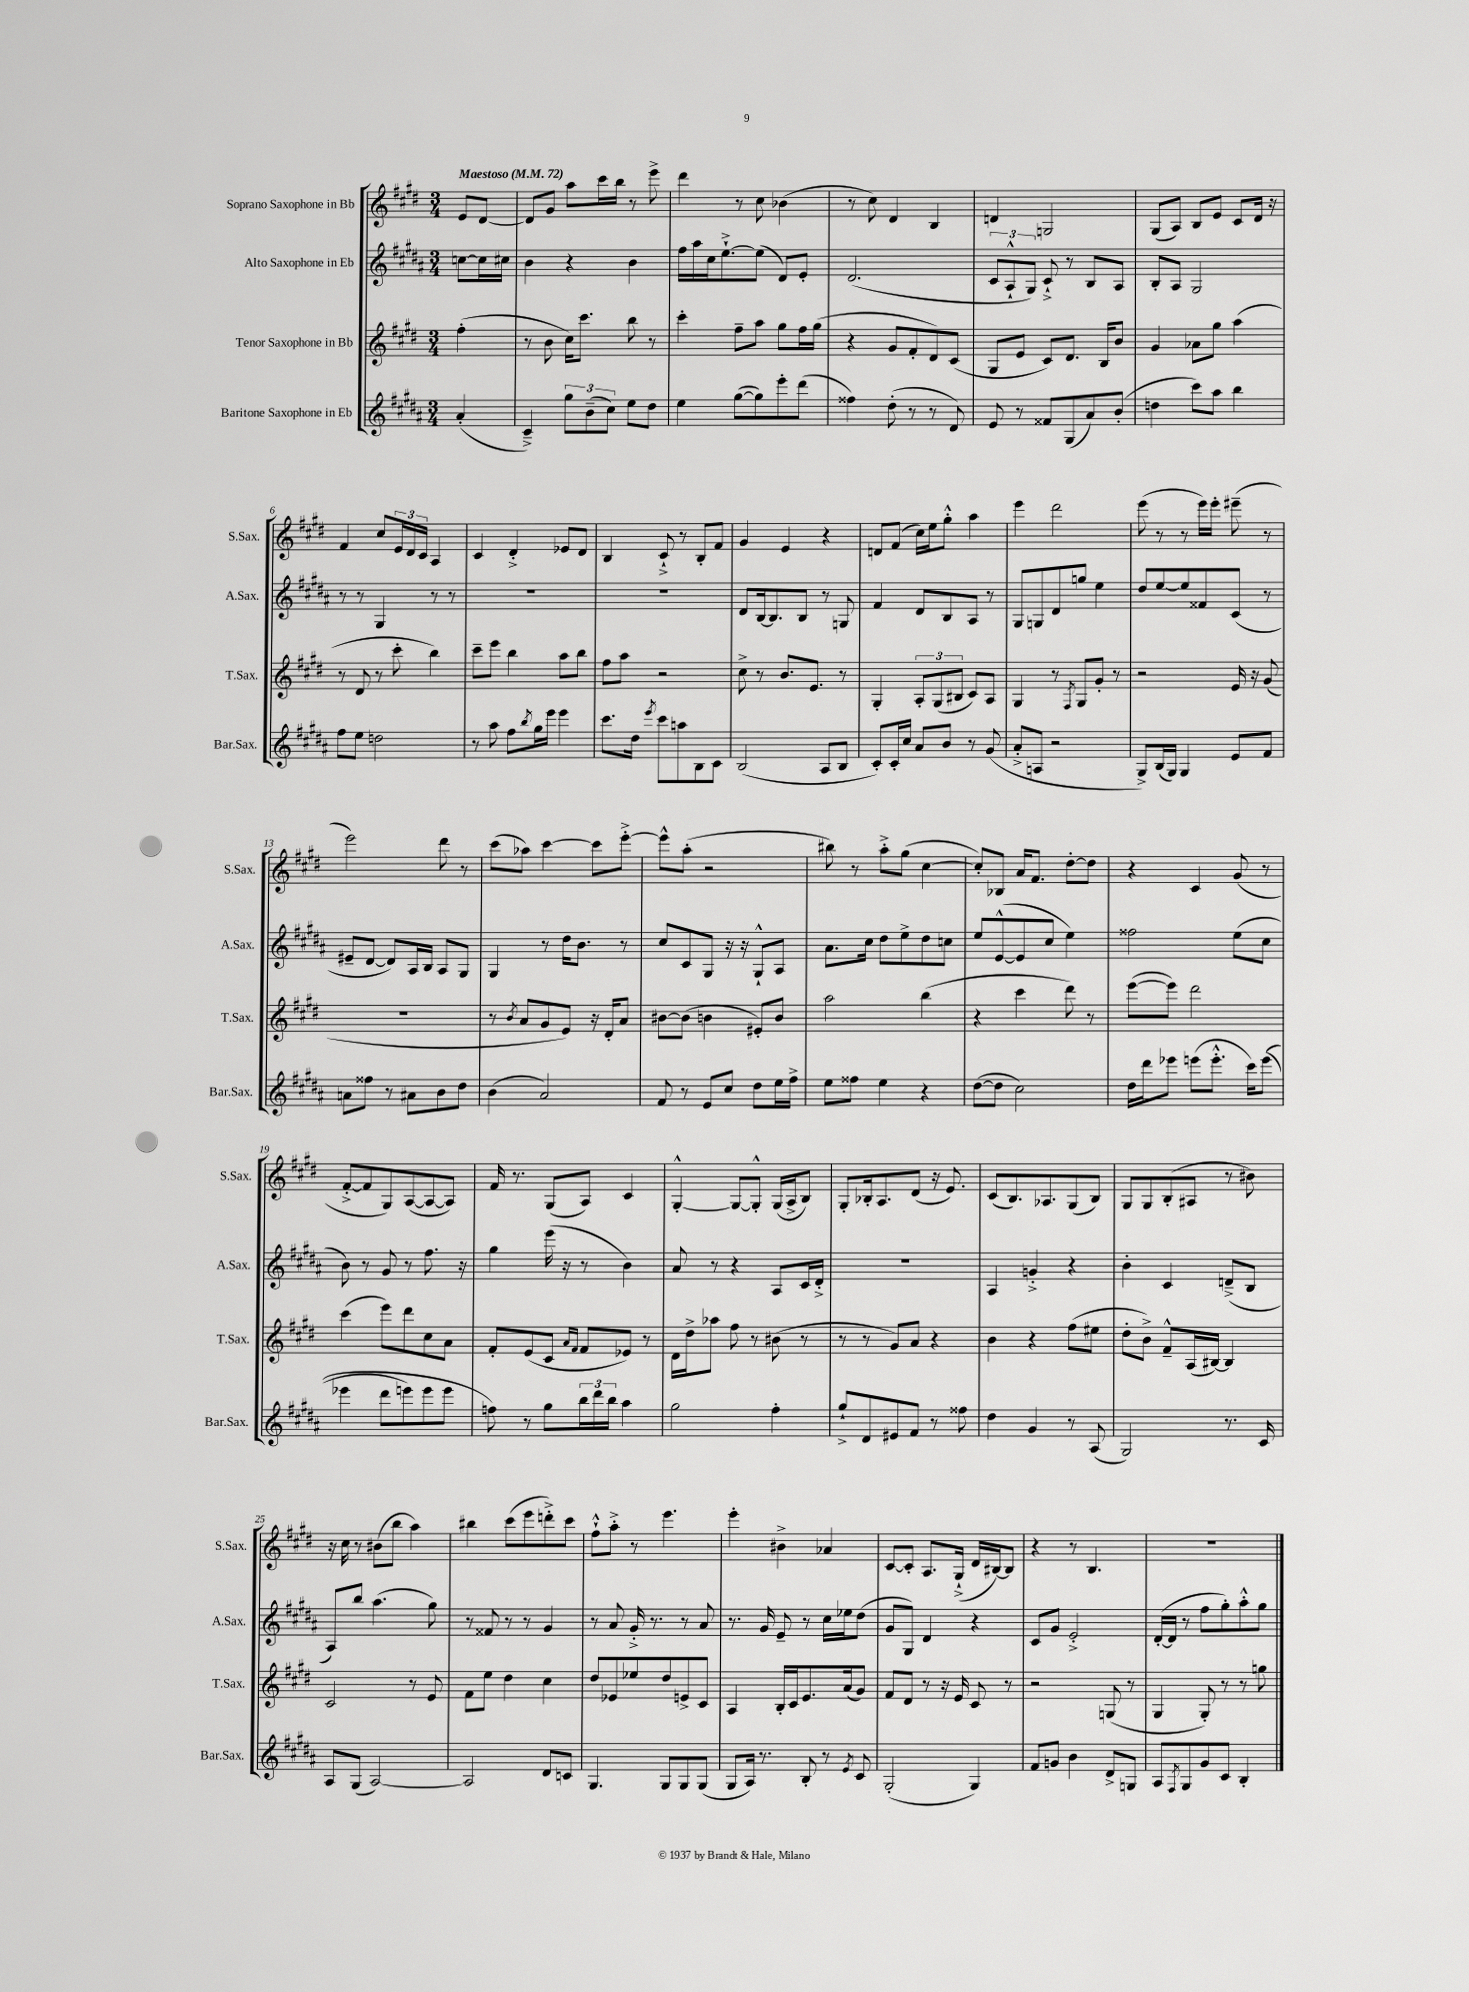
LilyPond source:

<<
\new StaffGroup <<
\new Staff = "s0" \with { instrumentName = "Soprano Saxophone in Bb" shortInstrumentName = "S.Sax." } {
    \clef treble \key e \major \numericTimeSignature \time 3/4 \partial 4 \tempo "Maestoso" 4 = 72
    e'8 dis'8~ |
    dis'8 gis'8 a''8 cis'''16 b''16 r8 e'''8-> |
    dis'''4 r8 cis''8 bes'4( |
    r8 cis''8) dis'4 b4 |
    d'4 g2 |
    gis8( a8) b8 e'8 cis'8 dis'16 r16 |
    fis'4 cis''8 \tuplet 3/2 { e'16 dis'16 cis'16 } a4 |
    cis'4 dis'4-.-> ees'8 dis'8 |
    b4 cis'8-!-> r8 b8-. fis'8 |
    gis'4 e'4 r4 |
    d'8 fis'8( cis''16) e''16 gis''8-.-^ a''4 |
    e'''4 dis'''2 |
    e'''8( r8 r8 e'''16) e'''16-. eis'''8--( r8 |
    e'''2) dis'''8 r8 |
    cis'''8( aes''8) cis'''4~ cis'''8 e'''8~-.-> |
    e'''8-^ a''8-.( r2 |
    bis''8) r8 a''8-.-> gis''8( cis''4~ |
    cis''8-.) bes8 a'16 fis'8. dis''8~-. dis''8 |
    r4 cis'4 gis'8( r8 |
    fis'8~-.-> fis'8 gis8) a8~( a8~ a8) |
    fis'16 r8. gis8( a8) cis'4 |
    gis4~-.-^ gis8~ gis8-.-^ gis16( a16-> b8) |
    gis8-. bes16-. a8. dis'8( r16 e'8.) |
    cis'8( b8.) aes8. gis8( b8) |
    gis8 gis8 b8-.( ais8 r8 bis'8) |
    r16 cis''16 r8 bis'8( b''8 a''4) |
    bis''4 cis'''8( e'''8 d'''8-.->) cis'''8 |
    fis''8-!-^ a''8-.-> r8 e'''4. |
    e'''4-. bis'4-> aes'4 |
    cis'8~ cis'8-. a8. gis16-!->( dis'16 bis16~) bis8 |
    r4 r8 b4. |
    R2. \bar "|." |
}
\new Staff = "s1" \with { instrumentName = "Alto Saxophone in Eb" shortInstrumentName = "A.Sax." } {
    \clef treble \key b \major \numericTimeSignature \time 3/4 \partial 4
    c''8~ c''16 cis''16 |
    b'4 r4 b'4 |
    fis''16 ais''16 cis''16 e''8.~-!-> e''8( dis'8) e'8-. |
    dis'2.( |
    \tuplet 3/2 { cis'8 ais8-!-^ gis8) } cis'8-!-> r8 b8 ais8 |
    b8-. ais8 gis2 |
    r8 r8 gis4 r8 r8 |
    R2. |
    R2. |
    dis'8 b16~ b8. b8 r8 g8 |
    fis'4 dis'8 b8 ais8 r8 |
    gis8 g8 dis'8 g''8 e''4 |
    dis''8 e''8~ e''8 fisis'8 cis'8( r8 |
    eis'8-- dis'8~ dis'8) ais16 b16 ais8 gis8 |
    gis4 r8 dis''16 b'8. r8 |
    cis''8 cis'8 gis8 r16 r16 gis8-!-^ ais8 |
    ais'8. cis''16 dis''8 e''8-> dis''8 c''8 |
    e''8 e'8~-^( e'8 cis''8 e''4) |
    fisis''2 e''8( cis''8 |
    b'8) r8 gis'8 r8 fis''8. r16 |
    gis''4 e'''16( r16 r8 b'4) |
    ais'8 r8 r4 ais8 cis'16 dis'16-.-> |
    R2. |
    ais4 g'4-.-> r4 |
    b'4-. cis'4 d'8--->( b8 |
    ais8) b''8 ais''4.( gis''8) |
    r8 fisis'8 r8 r8 gis'4 |
    r8 ais'8 gis'16-.-> r8. r8 ais'8 |
    r8. gis'16 e'8-- r8 cis''16 ees''16 dis''8( |
    gis'8 gis8) dis'4 r4 |
    cis'8 gis'8 e'2-.-> |
    dis'16~-.( dis'16 r8 fis''8 gis''8-.) ais''8-.-^ gis''8 \bar "|." |
}
\new Staff = "s2" \with { instrumentName = "Tenor Saxophone in Bb" shortInstrumentName = "T.Sax." } {
    \clef treble \key e \major \numericTimeSignature \time 3/4 \partial 4
    fis''4-.( |
    r8 b'8 cis''16) cis'''8. b''8 r8 |
    cis'''4-. fis''8-- a''8 gis''8 fis''16 gis''16( |
    r4 gis'8 fis'8-. dis'8) cis'8( |
    gis8 e'8 cis'8) dis'8. b16 b'8 |
    gis'4 aes'8 gis''8 a''4( |
    r8 dis'8 r8 cis'''8-. b''4) |
    cis'''8-- e'''8 b''4 a''8 b''8 |
    fis''8 a''8 r2 |
    cis''8-> r8 b'8. e'8. r8 |
    gis4-. \tuplet 3/2 { a8-. gis8( bis8 } cis'8) a8 |
    gis4 r8 \acciaccatura { fis8 } gis8 gis'8-. r8 |
    r2 e'16 r16 gis'8( |
    R2. |
    r8 \acciaccatura { b'8 } a'8 gis'8 e'8) r16 dis'16-. a'8 |
    bis'8~ bis'8( b'4 eis'8-.) b'8 |
    a''2 b''4( |
    r4 cis'''4 dis'''8) r8 |
    e'''8~( e'''8) dis'''2 |
    cis'''4( e'''8) dis'''8 cis''8 a'8 |
    fis'8-. e'8( cis'8 \grace { a'16 fis'16 } fis'8 ees'8) r8 |
    dis'16 dis''16-> aes''8 fis''8 r8 bis'8( r8 |
    r8 r8 gis'8) a'8 r4 |
    b'4 r4 fis''8( eis''8 |
    dis''8-. b'8->) fis'8---^ a16( bis16~) bis4 |
    cis'2 r8 e'8 |
    fis'8 e''8 dis''4 cis''4 |
    dis''8 ees'8 ees''8 dis''8 e'8-> cis'8 |
    a4 b16-. cis'16 e'8. a'16( gis'8) |
    fis'8 dis'8 r8 r16 e'16 cis'8 r8 |
    r2 g8( r8 |
    gis4 gis8-.) r8 r8 g''8 \bar "|." |
}
\new Staff = "s3" \with { instrumentName = "Baritone Saxophone in Eb" shortInstrumentName = "Bar.Sax." } {
    \clef treble \key b \major \numericTimeSignature \time 3/4 \partial 4
    ais'4-.( |
    cis'4--->) \tuplet 3/2 { gis''8 b'8--( cis''8) } e''8 dis''8 |
    e''4 gis''8~( gis''8) e'''8-. dis'''8( |
    fisis''4) dis''8-.( r8 r8 dis'8) |
    e'8 r8 fisis'8 gis8( ais'8) b'8-.( |
    d''4 cis'''8) ais''8 b''4 |
    fis''8 e''8 d''2 |
    r8 ais''8 fis''8 \acciaccatura { b''8 } gis''16 e'''16 e'''4 |
    cis'''8. dis''16 \acciaccatura { e'''8 } cis'''8 a''8 b8 cis'8 |
    b2( ais8 b8 |
    cis'8-.) cis'16-. cis''16 ais'8 b'8 r8 gis'8( |
    ais'8-.-> a8 r2 |
    gis8->) b16( gis16) gis4 e'8 fis'8 |
    a'8 fisis''8 r8 ais'8 b'8 dis''8 |
    b'4( ais'2) |
    fis'8 r8 e'8 cis''8 dis''8 e''16 fis''16-> |
    e''8 fisis''8 e''4 r4 |
    dis''8~( dis''8 cis''2) |
    dis''16 dis'''16 ees'''8 e'''8( e'''8.-.-^ cis'''16) e'''8(\( |
    ees'''4 dis'''8 e'''8) e'''8 e'''8 |
    f''8\) r8 gis''8 \tuplet 3/2 { b''16 dis'''16 b''16 } ais''4 |
    gis''2 fis''4-. |
    gis''8-!-> dis'8 eis'8 fis'8 r8 fisis''8 |
    dis''4 gis'4 r8 ais8( |
    gis2) r8. cis'16 |
    ais8 gis8( ais2~) |
    ais2 dis'8 c'8 |
    gis4. gis8 gis8 gis8( |
    gis8 ais16) r8. b8-. r8 \acciaccatura { e'8 } cis'8 |
    gis2-.( gis4) |
    fis'8 g'8 b'4 dis'8-> g8 |
    ais8 \acciaccatura { fis8 } gis8 gis'8 cis'8 b4-. \bar "|." |
}
>>
>>
